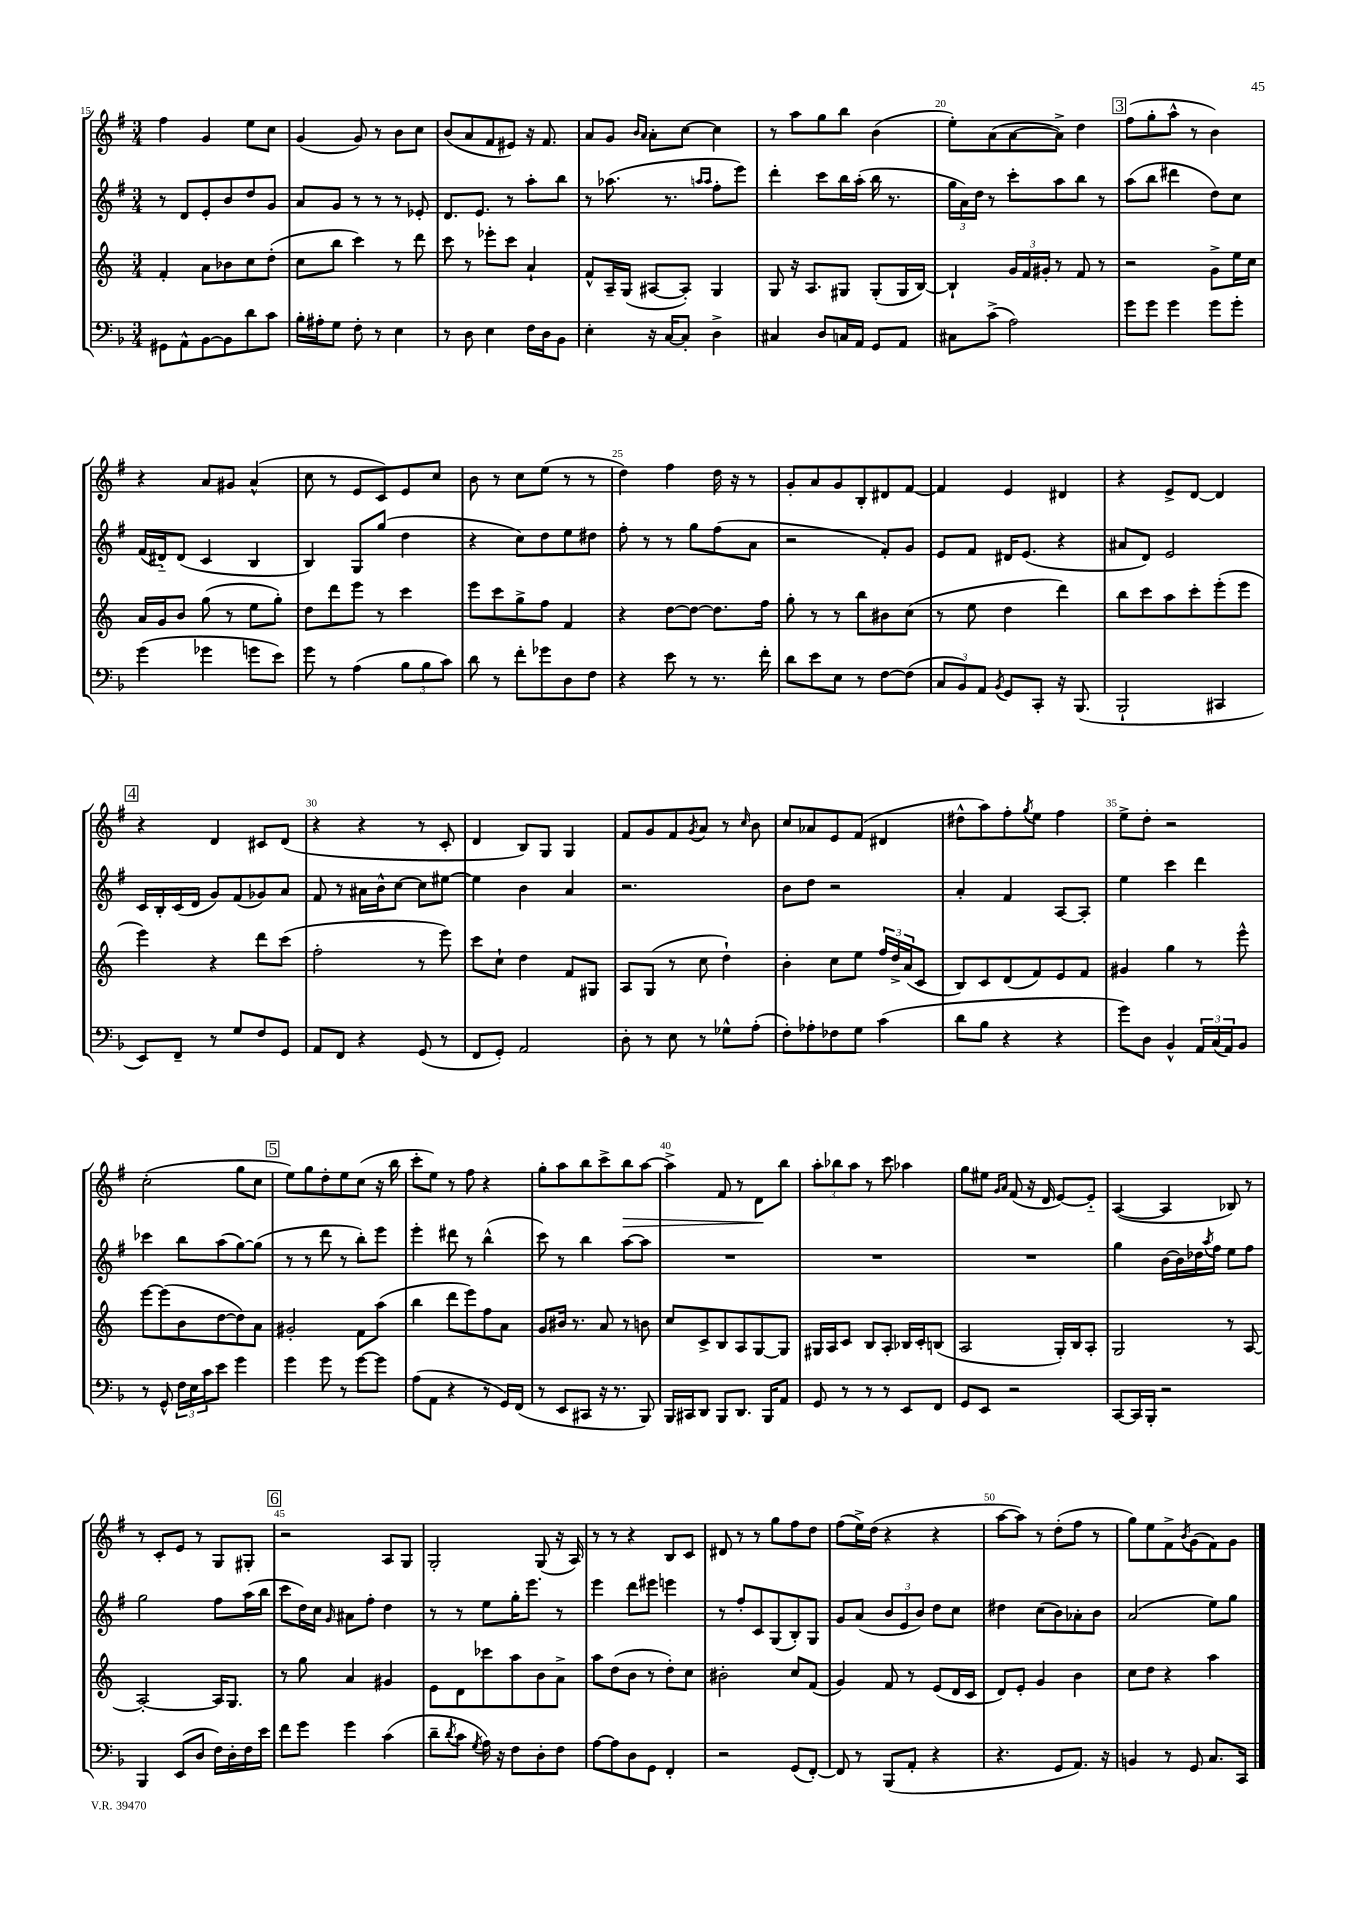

**kern	**kern	**kern	**kern	**dynam
*part4	*part3	*part2	*part1	*part1
*staff4	*staff3	*staff2	*staff1	*staff1
*clefF4	*clefG2	*clefG2	*clefG2	*
*k[b-]	*k[]	*k[f#]	*k[f#]	*
*M3/4	*M3/4	*M3/4	*M3/4	*
=15	=15	=15	=15	=15
8GG#X\L	4f'/	8r	4ff#\	.
8AA^^\	.	8d/L	.	.
[8BB-\	8a\L	8e'/	4g/	.
8BB-\]	8b-X\	8b/	.	.
8d\	8cc\	8dd/	8ee\L	.
8c\J	(8dd'\J	8g/J	8cc\J	.
=16	=16	=16	=16	=16
16B-'\LL	8cc\L	8a/L	(4g/	.
16A#X'\J	.	.	.	.
8G\J	8bb\J	8g/J	.	.
8F'\	4ccc\)	8r	8g/)	.
8r	.	8r	8r	.
4E\	8r	8r	8b\L	.
.	8ddd\	8e-X'/	8cc\J	.
=17	=17	=17	=17	=17
8r	8ccc\	8.d/L	(8b/L	.
8D\	8r	.	8a/	.
.	.	8.e/J	.	.
4E\	8eee-X'\L	.	8f#/	.
.	8ccc\J	8r	8e#X/J)	.
16F\LL	4a`/	8aa'\L	16r	.
16D\J	.	.	8.f#/	.
8BB-\J	.	8bb\J	.	.
=18	=18	=18	=18	=18
4E'\	8f^^/L	8r	8a/L	.
.	16A~/L	(8.aa-X\	8g/J	.
.	(16G/JJ	.	.	.
.	.	.	16qqb/LL	.
.	.	.	16qqa/JJ	.
16r	[8A#X/L	.	8a'\L	.
[16C/KL	.	8.r	.	.
8C'/J]	8A#'/J])	.	[8cc\J	.
.	.	16qqaan/LL	.	.
.	.	16qqaa/JJ	.	.
4D^\	4G/	8ff#'\L	4cc\]	.
.	.	8eee\J)	.	.
=19	=19	=19	=19	=19
4C#X/	8G/	4ddd'\	8r	.
.	16r	.	8aa\L	.
.	8.A/L	.	.	.
8D/L	.	8ccc\L	8gg\	.
16Cn/L	8G#X/J	16bb\L	8bb\J	.
16AA/JJ	.	(16aa'\JJ	.	.
8GG/L	(8G#'/L	16bb\	(4b\	.
.	.	8.r	.	.
8AA/J	16G#/L	.	.	.
.	[16B/JJ)	.	.	.
=20	=20	=20	=20	=20
8C#X\L	4B`/]	24gg\LL	8ee'\L)	.
.	.	24a\)	.	.
.	.	24dd\JJ	.	.
(8c^\J	.	8r	(8a\	.
2A\)	24g/LL	8ccc'\L	[8a\	.
.	24f/	.	.	.
.	24g#X'/JJ	.	.	.
.	8r	8aa\	8a^\J])	.
.	8f/	8bb\J	4dd\	.
.	8r	8r	.	.
!!LO:REH:place=s1:t=3
=21	=21	=21	=21	=21
8g\L	2r	(8aa\L	(8ff#\L	.
8g\J	.	8bb\J	8gg'\	.
4g\	.	4ddd#X\	8aa^^\J	.
.	.	.	8r	.
8g\L	8g^\L	8dd\L)	4b\)	.
8g'\J	16ee\L	8cc\J	.	.
.	16cc\JJ	.	.	.
!!LO:LB:g=z
=22	=22	=22	=22	=22
(4g\	16a/LL	(16f#/LL	4r	.
.	16g/J	16d#X/J)	.	.
.	8b/J	(8d#/J	.	.
4g-X\	(8gg\	4c/	8a/L	.
.	8r	.	8g#X/J	.
8gn\L	8ee\L	4B/	(4a^^/	.
8e\J)	8gg'\J)	.	.	.
=23	=23	=23	=23	=23
8g\	8dd\L	4B/)	8cc\	.
8r	8ddd\	.	8r	.
(4A\	8eee\J	8G/L	8e/L	.
.	8r	(8gg/J	8c/)	.
12B-\L	4ccc\	4dd\	8e/	.
12B-\	.	.	.	.
.	.	.	8cc/J	.
12c\J)	.	.	.	.
=24	=24	=24	=24	=24
8d\	8eee\L	4r	8b\	.
8r	8ccc\	.	8r	.
8f'\L	8gg^\	8cc\L)	8cc\L	.
8g-X\	8ff\J	8dd\	(8ee\J	.
8D\	4f/	8ee\	8r	.
8F\J	.	8dd#X\J	8r	.
=25	=25	=25	=25	=25
4r	4r	8ff#'\	4dd\)	.
.	.	8r	.	.
8e\	[8dd\L	8r	4ff#\	.
8r	8dd\J_	8gg\L	.	.
8.r	8.dd\L]	(8ff#\	16dd\	.
.	.	.	16r	.
.	.	8a\J	8r	.
16f'\	16ff\Jk	.	.	.
=26	=26	=26	=26	=26
8d\L	8gg'\	2r	8g'/L	.
8e\	8r	.	8a/	.
8E\J	8r	.	8g/	.
8r	8bb\L	.	8B'/	.
[8F\L	8b#X\	8f#'/L)	8d#X/	.
(8F\J]	(8cc\J	8g/J	[8f#/J	.
=27	=27	=27	=27	=27
12C/L	8r	8e/L	4f#/]	.
12BB-/)	.	.	.	.
.	8ee\	8f#/J	.	.
12AA/J	.	.	.	.
8qBB-/	.	.	.	.
8GG/L	4dd\	16d#X/KL	4e/	.
.	.	(8.e/J	.	.
8CC'/J	.	.	.	.
16r	4ddd\)	4r	4d#X/	.
(8.BBB-/	.	.	.	.
=28	=28	=28	=28	=28
2BBB-`/	8bb\L	8a#X/L	4r	.
.	8ccc\	8d/J)	.	.
.	8aa\	2e/	8e^/L	.
.	8ccc'\	.	[8d/J	.
4CC#X/	(8eee'\	.	4d/]	.
.	8eee\J	.	.	.
!!LO:LB:g=z
!!LO:REH:place=s1:t=4
=29	=29	=29	=29	=29
8EE/L)	4eee\)	16c/LL	4r	.
.	.	16B'/	.	.
8FF~/J	.	(16c/	.	.
.	.	16d/JJ	.	.
8r	4r	8g/L)	4d/	.
8G/L	.	(8f#/	.	.
8F/	8ddd\L	8g-X/)	8c#X/L	.
8GG/J	(8ccc\J	8a/J	(8d/J	.
=30	=30	=30	=30	=30
8AA/L	2ff'\	8f#/	4r	.
8FF/J	.	8r	.	.
4r	.	16a#X\LL	4r	.
.	.	16b^^\J	.	.
.	.	[8cc\J	.	.
(8GG/	8r	8cc\L]	8r	.
8r	8eee\)	[8ee#X\J	8c'/	.
=31	=31	=31	=31	=31
8FF/L	8ccc\L	4ee#\]	4d/	.
8GG'/J)	8cc`\J	.	.	.
2AA/	4dd\	4b\	8B/L)	.
.	.	.	8G/J	.
.	8f/L	4a/	4G/	.
.	8G#X/J	.	.	.
=32	=32	=32	=32	=32
8D'\	8A/L	2.r	8f#/L	.
8r	(8G/J	.	8g/	.
8E\	8r	.	8f#/	.
.	.	.	8qg/	.
8r	8cc\	.	8a/J	.
8G-X^^\L	4dd`\)	.	8r	.
.	.	.	16qqcc/	.
(8A'\J	.	.	8b\	.
=33	=33	=33	=33	=33
8F'\L)	4b'\	8b\L	8cc/L	.
8A-X'\	.	8dd\J	8a-X/	.
8F-X\	8cc\L	2r	8e/	.
8G\J	8ee\J	.	(8f#/J	.
(4c\	24ff/LL	.	4d#X/	.
.	24dd^/	.	.	.
.	(24a/J	.	.	.
.	8c/J	.	.	.
=34	=34	=34	=34	=34
8d\L	8B/L)	4a'/	8dd#X^^\L	.
8B-\J	8c/	.	8aa\)	.
4r	(8d/	4f#/	8ff#'\	.
.	.	.	8qgg/	.
.	8f/)	.	8ee\J	.
4r	8e/	[8A/L	4ff#\	.
.	8f/J	8A'/J]	.	.
=35	=35	=35	=35	=35
8g\L)	4g#X/	4ee\	8ee^\L	.
8D\J	.	.	8dd'\J	.
4BB-^^/	4gg\	4ccc\	2r	.
24AA/LL	8r	4ddd\	.	.
(24C/	.	.	.	.
24AA/J)	.	.	.	.
8BB-/J	8eee^^\	.	.	.
!!LO:LB:g=z
=36	=36	=36	=36	=36
8r	[8eee\L	4ccc-X\	(2cc'\	.
8GG^^/	(8eee\]	.	.	.
24F\LL	8b\	8bb\L	.	.
24E\	.	.	.	.
24c\J	.	.	.	.
8e\J	[8dd\	(8aa\	.	.
4g\	8dd\])	[8gg\)	8gg\L	.
.	8a\J	(8gg\J]	8cc\J	.
!!LO:REH:place=s1:t=5
=37	=37	=37	=37	=37
4g\	2g#X'/	8r	8ee\L)	.
.	.	8r	8gg\	.
8g\	.	8ddd\	8dd'\	.
8r	.	8r	8ee\	.
[8g\L	8f\L	8bb'\L)	(8cc\J	.
8g\J]	(8aa\J	8eee\J	16r	.
.	.	.	16bb\	.
=38	=38	=38	=38	=38
(8A\L	4bb\	4eee'\	8ccc'\L	.
8AA\J	.	.	8ee\J)	.
4r	8ddd\L	8ddd#X\	8r	.
.	8eee\)	8r	8ff#\	.
8r	8ff\	(4bb^^\	4r	.
16GG/LL)	8a\J	.	.	.
(16FF/JJ	.	.	.	.
=39	=39	=39	=39	=39
8r	8g/L	8ccc\)	8gg'\L	.
8EE/L	16b#X/Jk	8r	8aa\	.
.	8.r	.	.	.
8CC#X/J	.	4bb\	8bb\	.
16r	8a/	.	8ccc^\	.
8.r	.	.	.	.
!	!	!	!	!LO:HP:b
.	8r	[8aa\L	8bb\	>
8BBB-/)	8bn\	8aa\J]	[8aa\J	.
=40	=40	=40	=40	=40
16BBB-/LL	8cc/L	2.r	4aa^\]	.
16CC#X/J	.	.	.	.
8DD/J	8c^/	.	.	.
8BBB-/L	8B/	.	8f#/	.
8.DD/J	8A/	.	8r	.
.	[8G/	.	8d\L	.
16BBB-/KL	.	.	.	.
8AA/J	8G/J]	.	8bb\J	]
=41	=41	=41	=41	=41
8GG/	16G#X/LL	2.r	12aa'\L	.
.	16A/J	.	.	.
.	.	.	12bb-X\	.
8r	8c/J	.	.	.
.	.	.	12aa\J	.
8r	8B/L	.	8r	.
8r	8A'/J	.	8ccc\	.
8EE/L	16B-X/LL	.	4aa-X\	.
.	16c'/J	.	.	.
8FF/J	(8Bn/J	.	.	.
=42	=42	=42	=42	=42
8GG/L	2A/	2.r	8gg\L	.
8EE/J	.	.	8ee#X\J	.
.	.	.	16qqg/LL	.
.	.	.	16qqa/JJ	.
2r	.	.	(8f#/	.
.	.	.	16r	.
.	.	.	16d/	.
.	16G'/LL)	.	[8e/L)	.
.	16B/J	.	.	.
.	8A'/J	.	8e/J]	.
=43	=43	=43	=43	=43
[8CC/L	2G/	4gg\	([4A/	.
16CC/L]	.	.	.	.
16BBB-'/JJ	.	.	.	.
2r	.	[16b\LL	4A/]	.
.	.	16b\]	.	.
.	.	16dd-X\	.	.
.	.	8qaa/	.	.
.	.	16ff#\JJ	.	.
.	8r	8ee\L	8B-X/)	.
.	[8A/	8ff#\J	8r	.
!!LO:LB:g=z
=44	=44	=44	=44	=44
4BBB-/	2A'/_	2gg\	8r	.
.	.	.	8c'/L	.
(8EE/L	.	.	8e/J	.
8D/J	.	.	8r	.
16F\LL)	16A/KL]	8ff#\L	8G/L	.
16D'\	8.G/J	.	.	.
16F\	.	(16aa\L	8G#X'/J	.
16e\JJ	.	16bb\JJ	.	.
!!LO:REH:place=s1:t=6
=45	=45	=45	=45	=45
8f\L	8r	8ccc\L	2r	.
8g\J	8gg\	16dd\L)	.	.
.	.	16cc\JJ	.	.
.	.	16qqg/	.	.
4g\	4a/	8a#X\L	.	.
.	.	8ff#'\J	.	.
(4c\	4g#X/	4dd\	8A/L	.
.	.	.	8G/J	.
=46	=46	=46	=46	=46
8d~\L	8e\L	8r	2G'/	.
8qd/	.	.	.	.
8c\J	8d\	8r	.	.
8qG/	.	.	.	.
16A\)	8ccc-X\	8ee\L	.	.
16r	.	.	.	.
8F\L	8aa\	16gg'\K	.	.
.	.	8.eee\J	.	.
8D'\	8b\	.	(8G/	.
8F\J	8a^\J	8r	16r	.
.	.	.	16A/)	.
=47	=47	=47	=47	=47
[8A\L	8aa\L	4eee\	8r	.
8A\]	(8dd\	.	8r	.
8D\	8b\J	8ddd\L	4r	.
8GG\J	8r	8eee#X\J	.	.
4FF'/	8dd'\L)	4eeen\	8B/L	.
.	8cc\J	.	8c/J	.
=48	=48	=48	=48	=48
2r	2b#X'\	8r	8d#X/	.
.	.	8ff#'/L	8r	.
.	.	8c/	8r	.
.	.	(8G/	8gg\L	.
(8GG/L	8cc/L	8B'/)	8ff#\	.
[8FF'/J)	(8f/J	8G/J	8dd\J	.
=49	=49	=49	=49	=49
8FF/]	4g/)	8g/L	(8ff#\L	.
8r	.	(8a/J	16ee^\L)	.
.	.	.	(16dd\JJ	.
(8BBB-/L	8f/	12b/L	4r	.
.	.	12e/	.	.
8AA'/J	8r	.	.	.
.	.	12b/J)	.	.
4r	(8e/L	8dd\L	4r	.
.	16d/L	8cc\J	.	.
.	16c/JJ	.	.	.
=50	=50	=50	=50	=50
4.r	8d/L)	4dd#X\	[8aa\L	.
.	8e'/J	.	8aa\J])	.
.	4g/	(8cc\L	8r	.
8GG/L	.	8b\)	(8dd'\L	.
8.AA/J)	4b\	8a-X'\	8ff#\J	.
.	.	8b\J	8r	.
16r	.	.	.	.
=51	=51	=51	=51	=51
4BBn/	8cc\L	(2a/	8gg\L)	.
.	8dd\J	.	8ee\	.
8r	4r	.	8f#^\	.
.	.	.	8qb/	.
8GG/	.	.	(8g\	.
8.C/L	4aa\	8ee\L)	8f#\)	.
.	.	8gg\J	8g\J	.
16CC/Jk	.	.	.	.
==	==	==	==	==
*-	*-	*-	*-	*-
